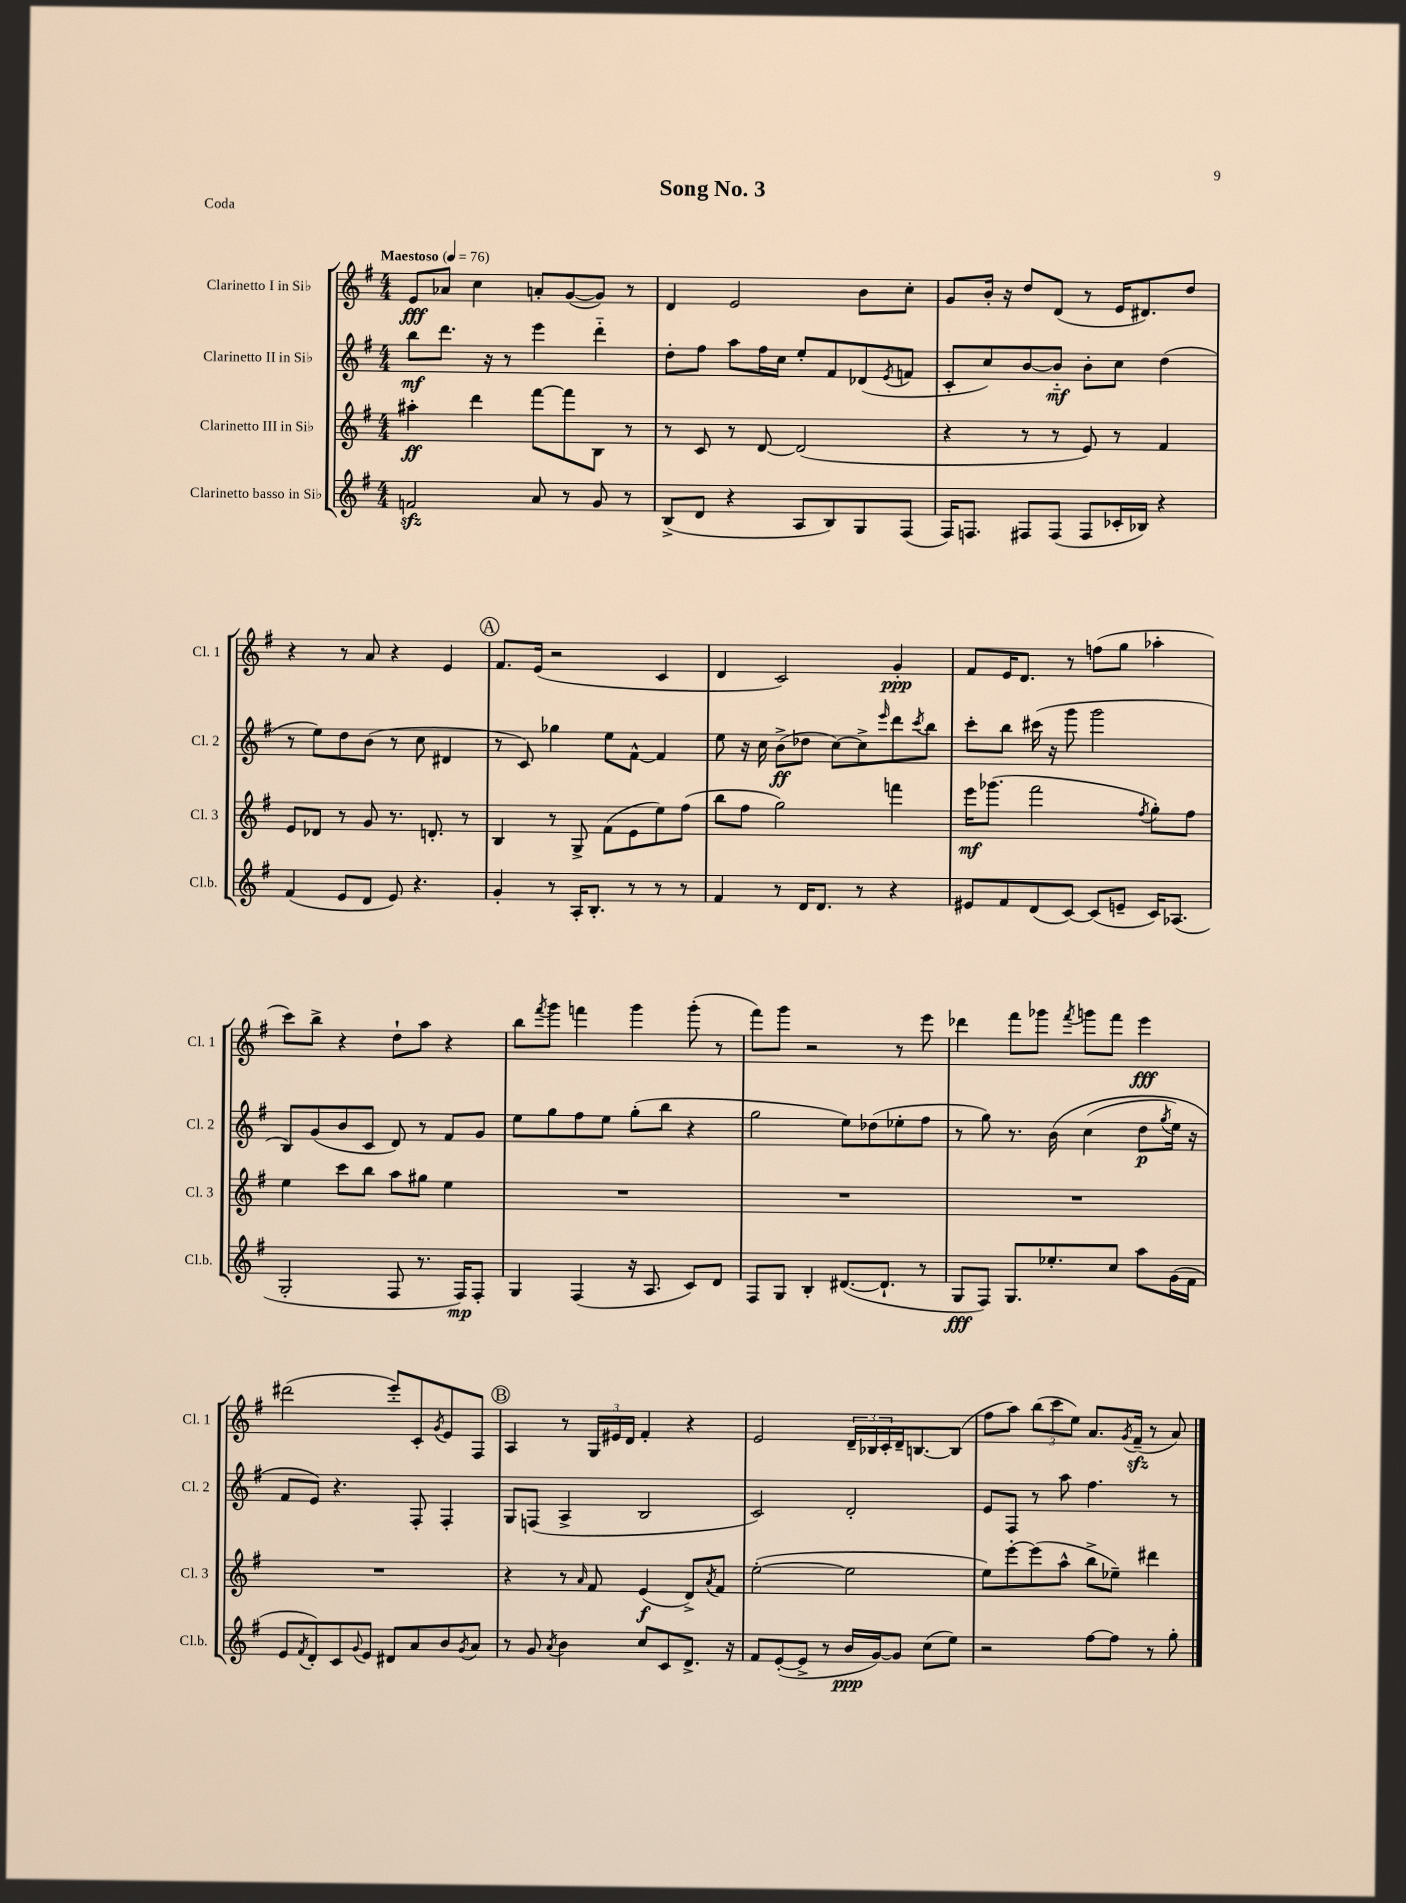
\header { title = "Song No. 3" piece = "Coda" }
<<
\new StaffGroup <<
\new Staff = "s0" \with { instrumentName = "Clarinetto I in Sib" shortInstrumentName = "Cl. 1" } {
    \clef treble \key g \major \numericTimeSignature \time 4/4 \tempo "Maestoso" 4 = 76
    e'8\fff aes'8 c''4 a'8-. g'8~( g'8) r8 |
    d'4 e'2 b'8 c''8-. |
    g'8 b'16-. r16 d''8 d'8( r8 e'16 dis'8.) d''8 |
    r4 r8 a'8 r4 e'4 |
    \mark \markup { \circle "A" } fis'8. e'16( r2 c'4 |
    d'4 c'2) g'4-.\ppp |
    fis'8 e'16 d'8. r8 f''8( g''8 aes''4-. |
    c'''8) b''8-> r4 d''8-! a''8 r4 |
    b''8 \acciaccatura { fis'''8 } g'''8 f'''4 g'''4 g'''8-.( r8 |
    fis'''8) g'''8 r2 r8 e'''8 |
    des'''4 fis'''8 ges'''8 \acciaccatura { fis'''8 } g'''8 fis'''8 e'''4\fff |
    dis'''2( e'''8-.) c'8-. \acciaccatura { g'8 } e'8 fis8 |
    \mark \markup { \circle "B" } a4 r8 \tuplet 3/2 { g16 eis'16 d'16 } fis'4-. r4 |
    e'2 \tuplet 3/2 { d'16-- bes16 c'16-. } d'16-- b8.~ b8( |
    fis''8 a''8) \tuplet 3/2 { b''8( c'''8 e''8) } a'8. \acciaccatura { g'8 } fis'16--\sfz( r8 a'8) \bar "|." |
}
\new Staff = "s1" \with { instrumentName = "Clarinetto II in Sib" shortInstrumentName = "Cl. 2" } {
    \clef treble \key g \major \numericTimeSignature \time 4/4
    b''8\mf d'''8. r16 r8 e'''4 d'''4-_ |
    d''8-. fis''8 a''8 fis''16 c''16 e''8-. fis'8 des'8( \acciaccatura { e'8 } f'8 |
    c'8-. c''8) b'8~ b'8-_\mf b'8-. c''8 d''4( |
    r8 e''8) d''8 b'8( r8 c''8 dis'4 |
    \mark \markup { \circle "A" } r8 c'8) ges''4 e''8 fis'8~-^ fis'4 |
    e''8 r16 c''16 b'8->\ff( des''8 c''8~) c''8-> \grace { e'''16 } d'''8 \acciaccatura { c'''8 } b''8 |
    c'''8-. b''8 cis'''16( r16 g'''8 g'''2 |
    b8) g'8( b'8 c'8 d'8) r8 fis'8 g'8 |
    e''8 g''8 fis''8 e''8 g''8-.( b''8 r4 |
    g''2 e''8) des''8( ees''8-. fis''8 |
    r8 g''8) r8. b'16\( c''4( d''8\p \acciaccatura { g''8 } e''16) r16 |
    fis'8 e'8\) r4. fis8-. fis4-. |
    \mark \markup { \circle "B" } g8 f8( a4-> b2 |
    c'2) d'2-. |
    e'8 fis8 r8 a''8 fis''4. r8 \bar "|." |
}
\new Staff = "s2" \with { instrumentName = "Clarinetto III in Sib" shortInstrumentName = "Cl. 3" } {
    \clef treble \key g \major \numericTimeSignature \time 4/4
    ais''4-.\ff d'''4 fis'''8~ fis'''8 b8 r8 |
    r8 c'8 r8 d'8~ d'2( |
    r4 r8 r8 e'8) r8 fis'4 |
    e'8 des'8 r8 g'8 r8. d'8.-. r8 |
    \mark \markup { \circle "A" } b4 r8 g8-> fis'8( e'8 e''8) fis''8( |
    b''8 fis''8 g''2) f'''4 |
    e'''16\mf ges'''8.( fis'''2 \acciaccatura { fis''8 } g''8-.) fis''8 |
    e''4 c'''8 b''8 a''8 gis''8 e''4 |
    R1 |
    R1 |
    R1 |
    R1 |
    \mark \markup { \circle "B" } r4 r8 \grace { a'16 } fis'8 e'4\f( d'8->) \acciaccatura { a'8 } fis'8 |
    e''2~-.( e''2 |
    e''8) e'''8~-. e'''8( a''8-^ b''8-> ees''8--) dis'''4 \bar "|." |
}
\new Staff = "s3" \with { instrumentName = "Clarinetto basso in Sib" shortInstrumentName = "Cl.b." } {
    \clef treble \key g \major \numericTimeSignature \time 4/4
    f'2\sfz a'8 r8 g'8 r8 |
    b8->( d'8 r4 a8 b8) g8 fis8( |
    fis16) f8. fis8 fis8( fis8 ces'16-. bes16) r4 |
    fis'4( e'8 d'8 e'8) r4. |
    \mark \markup { \circle "A" } g'4-. r8 a16-. b8.-. r8 r8 r8 |
    fis'4 r8 d'16 d'8. r8 r4 |
    eis'8 fis'8 d'8( c'8~) c'8( e'8-- c'16) aes8.( |
    g2-. fis8 r8. fis16\mp) fis8-. |
    g4 fis4( r16 a8. c'8) d'8 |
    fis8 g8 b4-. dis'8.~( dis'8.-! r8 |
    g8\fff fis8) g8. ees''8.-. c''8 a''8 g'16( fis'16 |
    e'8 \acciaccatura { fis'8 } d'8-.) c'8 \appoggiatura { g'8 } e'8 dis'8 a'8 b'8 \acciaccatura { g'8 } a'8 |
    \mark \markup { \circle "B" } r8 g'8 \acciaccatura { a'8 } b'4 c''8 c'8 d'8.-> r16 |
    fis'8 e'8~-.( e'8-> r8 b'16\ppp g'16~) g'8 c''8( e''8) |
    r2 fis''8~ fis''8 r8 g''8-. \bar "|." |
}
>>
>>
\layout { \context { \Score \remove "Bar_number_engraver" } }
